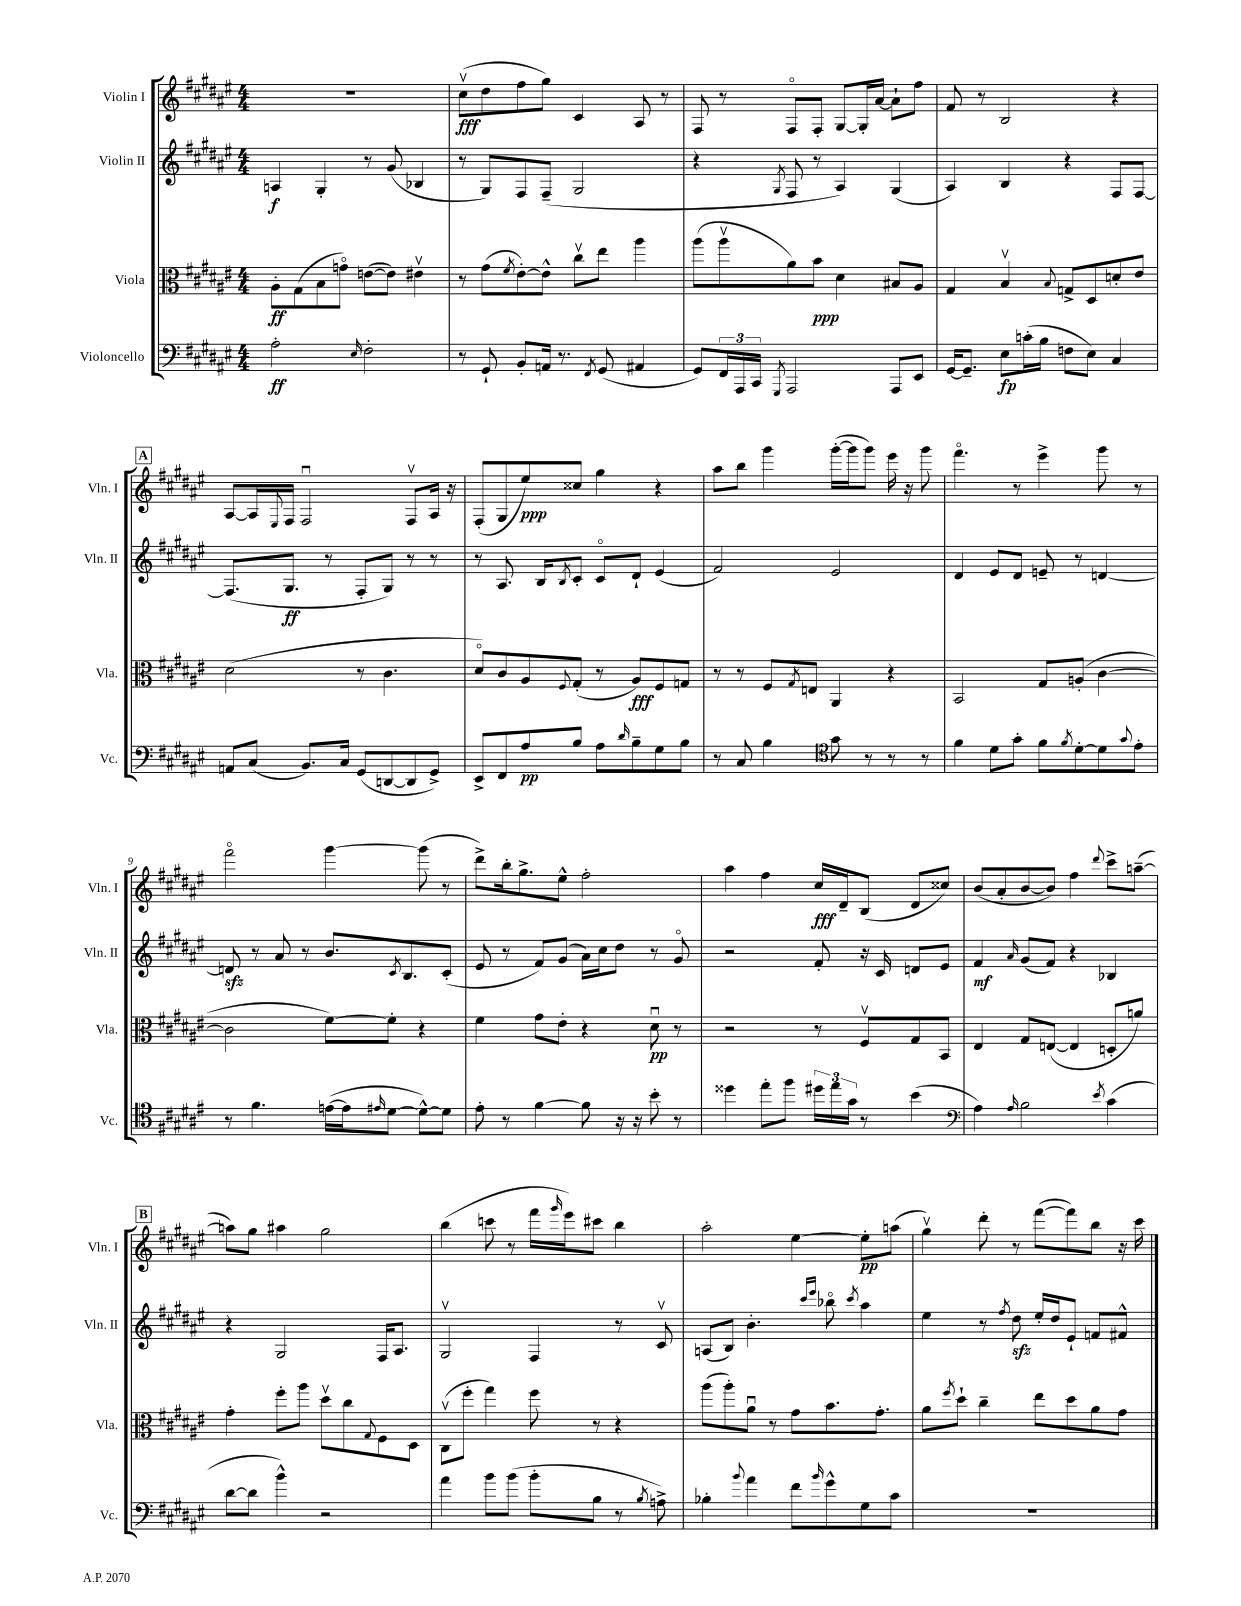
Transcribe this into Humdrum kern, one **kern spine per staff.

**kern	**kern	**kern	**kern
*staff4	*staff3	*staff2	*staff1
*clefF4	*clefC3	*clefG2	*clefG2
*k[f#c#g#d#a#e#]	*k[f#c#g#d#a#e#]	*k[f#c#g#d#a#e#]	*k[f#c#g#d#a#e#]
*M4/4	*M4/4	*M4/4	*M4/4
2A#'\	8A#'\L	4A/	1r
.	(8G#\	.	.
.	8B\	4G#'/	.
.	8go\J)	.	.
16qqE#/	.	.	.
2F#'\	([8e\L	8r	.
.	8e\]J)	(8g#/	.
.	4e#v\	4B-/	.
=	=	=	=
8r	8r	8r	(8cc#v\L
8GG#`/	(8g#\L	8G#/L)	8dd#\
.	8qf#/	.	.
8BB'/L	[8e#'\)	8F#/	8ff#\
16AA/Jk	8e#^^\]J	(8F#~/J	8gg#\J)
8.r	.	.	.
.	8cc#v\L	2G#/	4c#/
8qFF#/	.	.	.
(8GG#/	8ee#\J	.	.
4AA#/	4aa#\	.	8A#/
.	.	.	8r
=	=	=	=
8GG#/L)	(8aa#\L	4r	8F#/
24FF#/L	8aa#v\	.	8r
24AAA#/	.	.	.
24CC#/JJ	.	.	.
8qGGG#/	.	8qG#/	.
2AAA#/	8a#\)	8F#/	8F#o/L
.	8b\J	8r	8F#'/J
.	4d#\	4A#/)	[8G#/L
.	.	.	16G#'/]L
.	.	.	[16a#/JJ
8AAA#/L	8B#/L	(4G#/	8a#`\]L
8EE#/J	8A#/J	.	8ff#\J
=	=	=	=
[16GG#/LK	4G#/	4A#/)	8f#/
8.GG#~/]J	.	.	.
.	.	.	8r
8E#\L	4Bv/	4B/	2B/
(16c'\L	.	.	.
16B\JJ	.	.	.
.	8qqB/	.	.
8F\L	8G^/L	4r	.
8E#\J)	8D#/	.	.
4C#/	8d'/	8F#/L	4r
.	8e#/J	[8F#/J	.
=	=	=	=
8AA/L	(2d#\	(8.F#/]L	[8A#/L
(8C#/J	.	.	16A#/]L
.	.	.	8qqE#/
.	.	8.G#/J	16F#/JJ
8.BB/L)	.	.	2F#u/
.	.	8r	.
16C#/Jk	.	.	.
(8GG#/L	8r	8F#'/L	.
[8DD/	4.c#\	8G#/J)	.
8DD/]	.	8r	8F#v/L
8GG#^/J)	.	8r	16A#/Jk
.	.	.	16r
=	=	=	=
8EE#^/L	8d#o/L)	8r	(8F#'/L
8FF#/	8c#/	8.A#/	8G#/
8A#/	8A#/	.	8ee#/)
.	.	16B/LK	.
.	8qqF#/	8qB/	.
8B/J	(8G#'/J	8c#'/J	8cc##/J
8A#\L	8r	8c#o/L	4gg#\
16qqd#/	.	.	.
8B~\	8A#/L)	8d#`/J	.
8G#\	8F#/	(4e#/	4r
8B\J	8G/J	.	.
=	=	=	=
8r	8r	2f#/)	8aa#\L
8C#/	8r	.	8bb\J
4B\	8F#/L	.	4ggg#\
.	8qG#/	.	.
.	8E/J	.	.
*clefC4	*	*	*
8g#\	4AA#/	2e#/	([16ggg#'\LL
.	.	.	16ggg#\]J
8r	.	.	8ggg#\J)
8r	4r	.	16eee#\
.	.	.	16r
8r	.	.	8ggg#\
=	=	=	=
4f#\	2BB/	4d#/	4.fff#o\
8d#\L	.	8e#/L	.
8g#'\J	.	8d#/J	8r
8f#\L	8G#/L	8e~/	4eee#^\
8qf#/	.	.	.
[8d#'\	(8A'/J	8r	.
8d#\]	[4c#\	[4d/	8ggg#\
8qqg#/	.	.	.
8e#'\J	.	.	8r
=	=	=	=
8r	2c#\]	8d/]	2fff#o\
4.f#\	.	8r	.
.	.	8a#/	.
.	.	8r	.
([16e\LL	[8f#\L)	8.b/L	[4ggg#\
16e\]J	.	.	.
16qqe#/	.	.	.
[8d#\J	8f#'\]J	.	.
.	.	8qc#/	.
.	.	8.B/	.
8d#^^\_L)	4r	.	(8ggg#\]
8d#\]J	.	(8c#'/J	8r
=	=	=	=
8e#'\	4f#\	8e#/	8ddd#^\L)
8r	.	8r	16bb'\k
.	.	.	8.gg#^\
[4f#\	8g#\L	8f#/L)	.
.	8e#'\J	(8g#/J	8ee#^^\J
8f#\]	4r	16a#\LL)	2ff#'\
.	.	16cc#\J	.
16r	.	8dd#\J	.
16r	.	.	.
8b'\	8d#u\	8r	.
8r	8r	8g#o/	.
=	=	=	=
4dd##\	2r	2r	4aa#\
8ee#'\L	.	.	4ff#\
8ff#\J	.	.	.
24dd#\LL	8r	8f#'/	16cc#/LL
24ee#\	.	.	.
.	.	.	16d#~/J
24g#\JJ	.	.	.
8r	8F#v/L	16r	(8B/J
.	.	16c#/	.
(4b\	8G#/	8d/L	8d#/L
.	8BB/J	8e#/J	8cc##/J)
=	=	=	=
*clefF4	*	*	*
4A#\)	4E#/	4f#/	(8b/L
.	.	.	8a#'/
16qqA#/	.	16qqa#/	.
2B\	8G#/L	(8g#/L	[8b/
.	([8E/J	8f#/J)	8b/]J)
.	4E/]	4r	4ff#\
8qe#/	.	.	8qqddd#/
(4c#\	8D'/L	4B-/	8ccc#^\L
.	8a/J)	.	([8aa~\J
=	=	=	=
[8d#\L	4g#'\	4r	8aa\]L)
8d#\]J	.	.	8gg#\J
4b^^\)	8ff#'\L	2G#/	4aa#\
.	8aa#\J	.	.
2r	8dd#v\L	.	2gg#\
.	8cc#\	.	.
.	8qqG#/	.	.
.	8F#\	16F#/LK	.
.	.	8.A#/J	.
.	8D#\J	.	.
=	=	=	=
4a#\	(8C#v\L	2G#v/	(4bb\
.	8ff#'\J	.	.
8b\L	4gg#\)	.	8ccc\
(8b\J	.	.	8r
8b'\L	8ff#\	4F#/	16fff#\LL
.	.	.	16qqggg#/
.	.	.	16eee#\J)
8B\J	8r	.	8ccc#\J
8r	4r	8r	4bb\
8qB/	.	.	.
8A^\)	.	8c#v/	.
=	=	=	=
4B-'\	(8aa#\L	(8A/L	2aa#'\
.	8aa#'\)	8B/J)	.
8qqb/	.	.	.
4a#\	8a#u\J	4.b'\	.
.	8r	.	.
8f#\L	8g#\L	.	[4ee#\
.	.	16qqccc#/LL	.
16qqb/	.	16qqeee#/JJ	.
8g#^^\	8.b\	8bb-o\	.
.	.	8qccc#/	.
8G#\	.	4aa#\	8ee#'\]L
.	8.g#'\J	.	.
8c#\J	.	.	(8aa\J
=	=	=	=
1r	8a#\L	4ee#\	4gg#v\)
.	8qff#/	.	.
.	8dd#`\J	.	.
.	4cc#~\	8r	8ddd#'\
.	.	8qff#/	.
.	.	8dd#\	8r
.	8ee#\L	16ee#'/LL	([8fff#\L
.	.	16dd#/J	.
.	8dd#\	8e#`/J	8fff#\])
.	8a#\	8f/L	8bb\J
.	8g#\J	8f#^^/J	16r
.	.	.	16ccc#\
==	==	==	==
*-	*-	*-	*-
